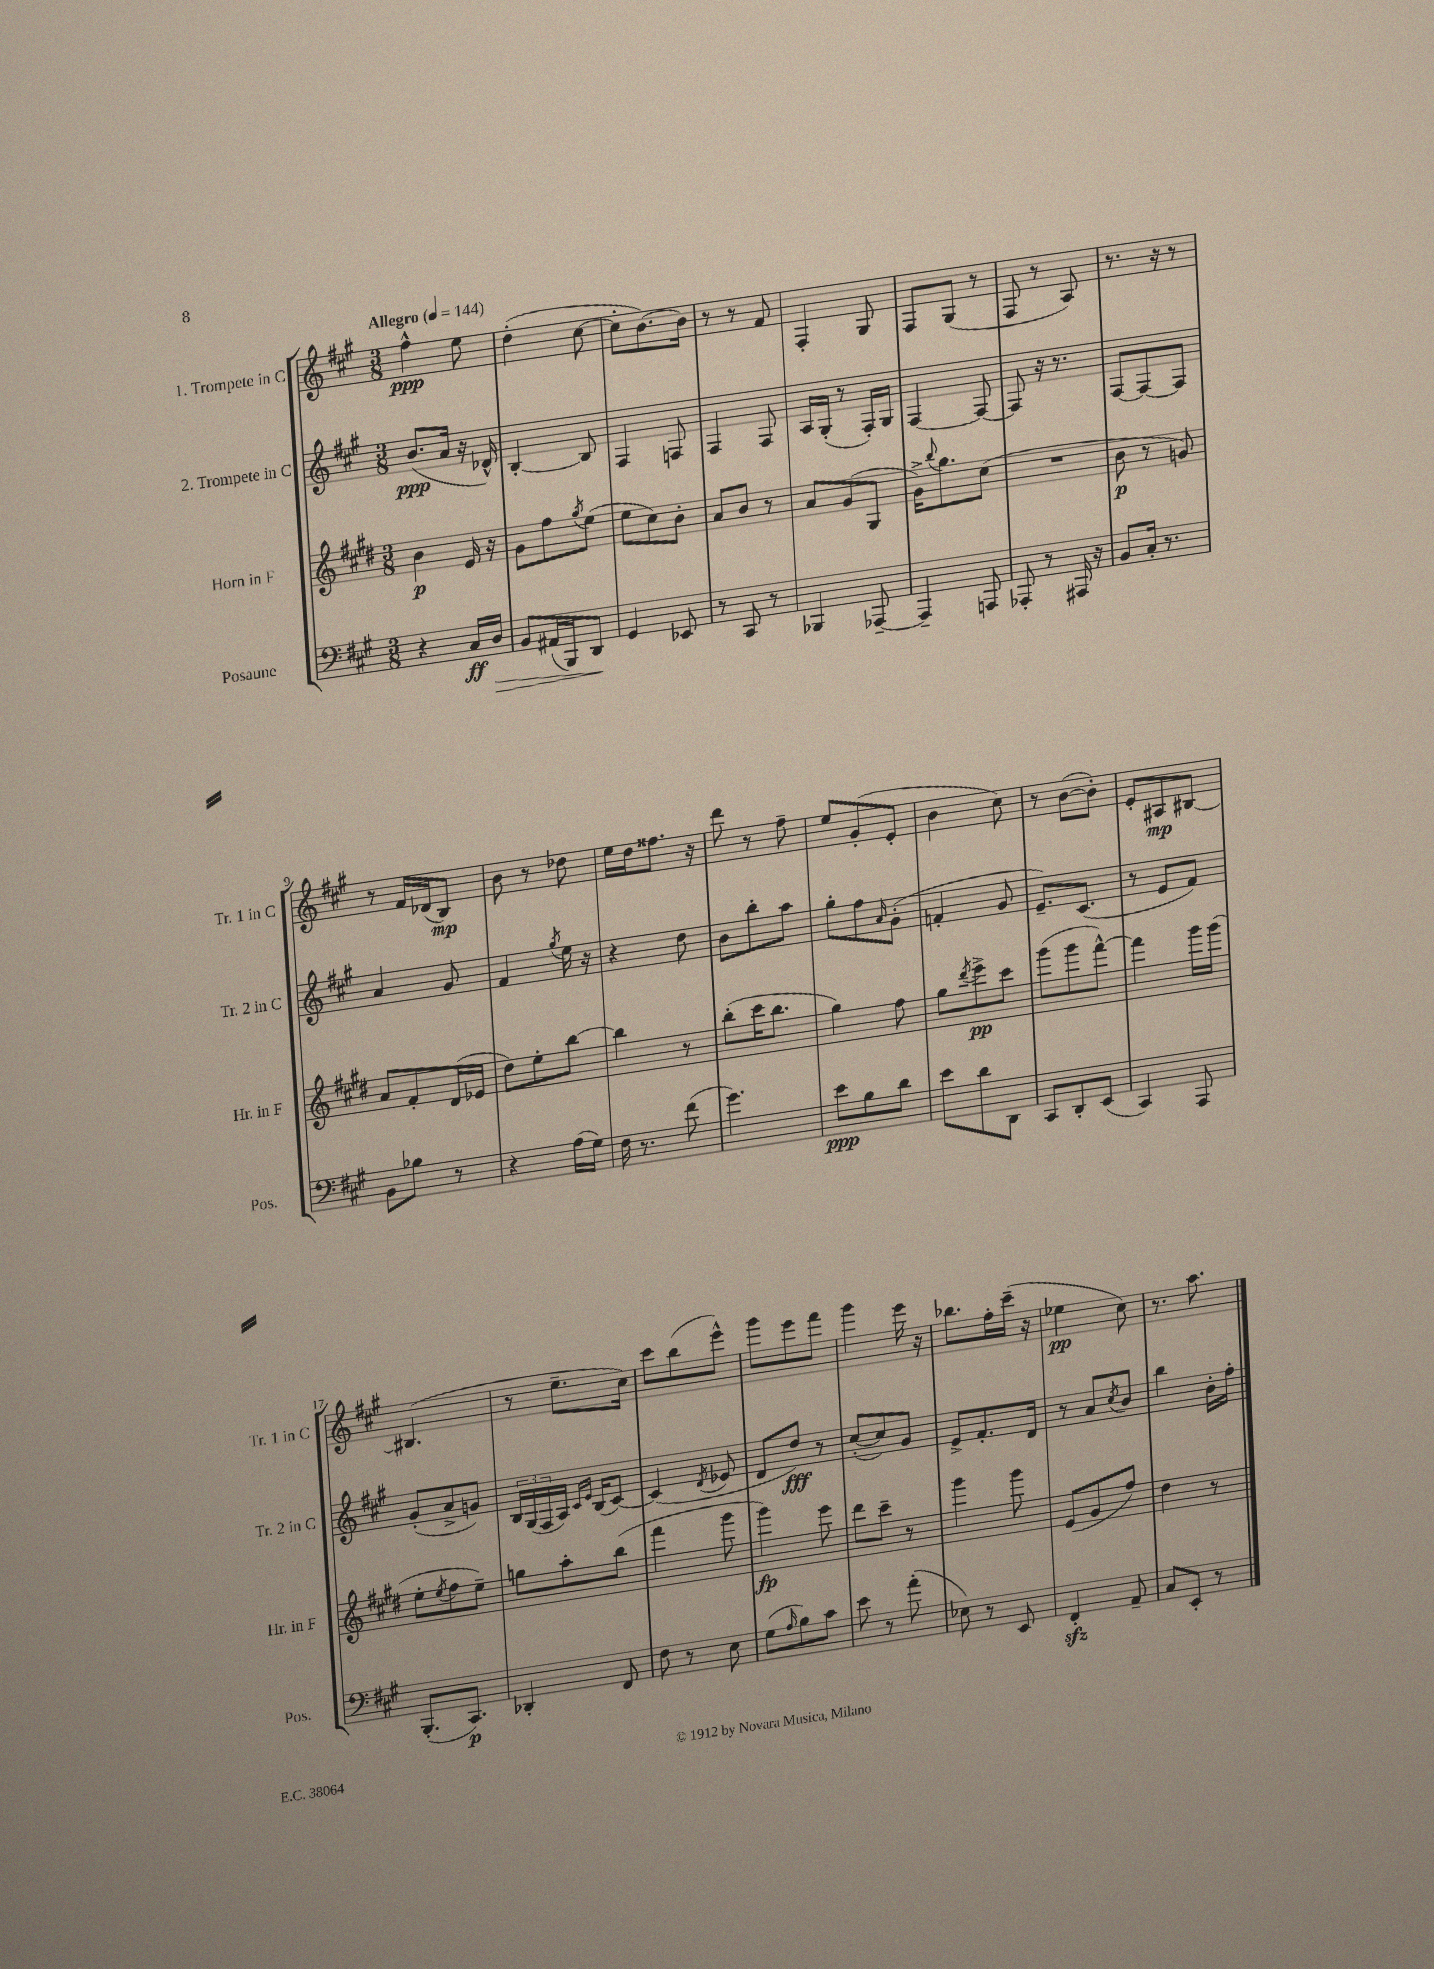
<<
\new StaffGroup <<
\new Staff = "s0" \with { instrumentName = "1. Trompete in C" shortInstrumentName = "Tr. 1 in C" } {
    \clef treble \key a \major \numericTimeSignature \time 3/8 \tempo "Allegro" 4 = 144
    fis''4-^\ppp e''8 |
    d''4-.( cis''8~ |
    cis''8-. b'8.~) b'16 |
    r8 r8 fis'8 |
    fis4-. gis8 |
    fis8 gis8( r8 |
    fis8 r8 a8) |
    r8. r16 r8 |
    r8 fis'16 des'16( b8\mp) |
    b'8 r8 des''8 |
    e''16 d''16 fisis''8. r16 |
    d'''8 r8 fis''8-- |
    e''8 gis'8-.( e'8-. |
    b'4 cis''8) |
    r8 b'8~( b'8-.) |
    e'8-. ais8\mp bis8~ |
    bis4.( |
    r8 e''8.-- cis''16) |
    cis'''8 b''8( e'''8-^) |
    gis'''8 e'''8 fis'''8 |
    gis'''4 e'''16 r16 |
    bes''8. fis''16-. cis'''16--( r16 |
    ees''4\pp cis''8) |
    r8. a''8. \bar "|." |
}
\new Staff = "s1" \with { instrumentName = "2. Trompete in C" shortInstrumentName = "Tr. 2 in C" } {
    \clef treble \key a \major \numericTimeSignature \time 3/8
    b'8.\ppp( a'16 r16 des'16-^) |
    b4~-. b8 |
    fis4 f8 |
    fis4 fis8 |
    a16 gis16-.( r8 fis16-.) gis16 |
    fis4~ fis8~ |
    fis8 r16 r8. |
    fis8~ fis8~ fis8 |
    a'4 gis'8 |
    fis'4 \acciaccatura { gis''8 } e''16 r16 |
    r4 d''8 |
    b'8 b''8-. a''8 |
    gis''8-. fis''8 \grace { a'16 } gis'8-.( |
    f'4-. gis'8 |
    e'8.--) cis'8.( |
    r8 e'8 fis'8) |
    gis'8-.( a'8-> g'8) |
    \tuplet 3/2 { b16 gis16( fis16 } a16) \grace { cis'16 e'16 } b16( cis'8~) |
    cis'4( \acciaccatura { d'8 } ees'8 |
    d'8 d''8\fff) r8 |
    cis''8~-.( cis''8) gis'8 |
    e'8-> fis'8.-. d'16 |
    r8 a'8 \acciaccatura { cis''8 } b'8 |
    b''4 b'16-. fis''16-. \bar "|." |
}
\new Staff = "s2" \with { instrumentName = "Horn in F" shortInstrumentName = "Hr. in F" } {
    \clef treble \key e \major \numericTimeSignature \time 3/8
    b'4\p e'16 r16 |
    gis'8 fis''8 \acciaccatura { gis''8 } e''8( |
    e''8 cis''8) b'8-. |
    a'8 b'8 r8 |
    a'8 gis'8( gis8 |
    gis'16->) \appoggiatura { b''8 } gis''8. cis''8( |
    R4. |
    b'8\p r8 g'8) |
    a'8 fis'8-. dis'16( ees'16 |
    dis''8) e''8-. b''8~ |
    b''4 r8 |
    b''8-.( cis'''16 b''8. |
    gis''4) fis''8 |
    gis''8 \acciaccatura { dis'''8 } e'''8->\pp cis'''8 |
    gis'''8( gis'''8 fis'''8~-^) |
    fis'''4 gis'''16 gis'''16( |
    e''8-. \acciaccatura { e''8 } fis''8 e''8--) |
    g''8 a''8-. b''8( |
    fis'''4 gis'''8 |
    gis'''4\fp) e'''8 |
    dis'''8 cis'''8-- r8 |
    gis'''4 gis'''8 |
    e'8( gis'8 fis''8) |
    dis''4 r8 \bar "|." |
}
\new Staff = "s3" \with { instrumentName = "Posaune" shortInstrumentName = "Pos." } {
    \clef bass \key a \major \numericTimeSignature \time 3/8
    r4 cis16\ff d16\> |
    b,8 ais,16( b,,16) d,8\! |
    gis,4 ees,8 |
    r8 cis,8 r8 |
    bes,,4 aes,,8~-- |
    aes,,4-- a,,8 |
    aes,,8-. r8 ais,,16 r16 |
    b,8 cis16-. r8. |
    b,8 bes8 r8 |
    r4 a16( gis16) |
    fis16 r8. fis'8( |
    gis'4.) |
    e'8\ppp b8 d'8 |
    e'8 d'8 d,8 |
    cis,8 d,8-. e,8( |
    cis,4) a,,8 |
    b,,8.-.( cis,8.\p) |
    des,4-. fis,8 |
    fis8 r8 e8 |
    gis8( \grace { a16 } b8) cis'8 |
    e'8 r8 a'8-.( |
    ees8) r8 e,8 |
    fis,4-.\sfz a,8-- |
    cis8 e,8-. r8 \bar "|." |
}
>>
>>
